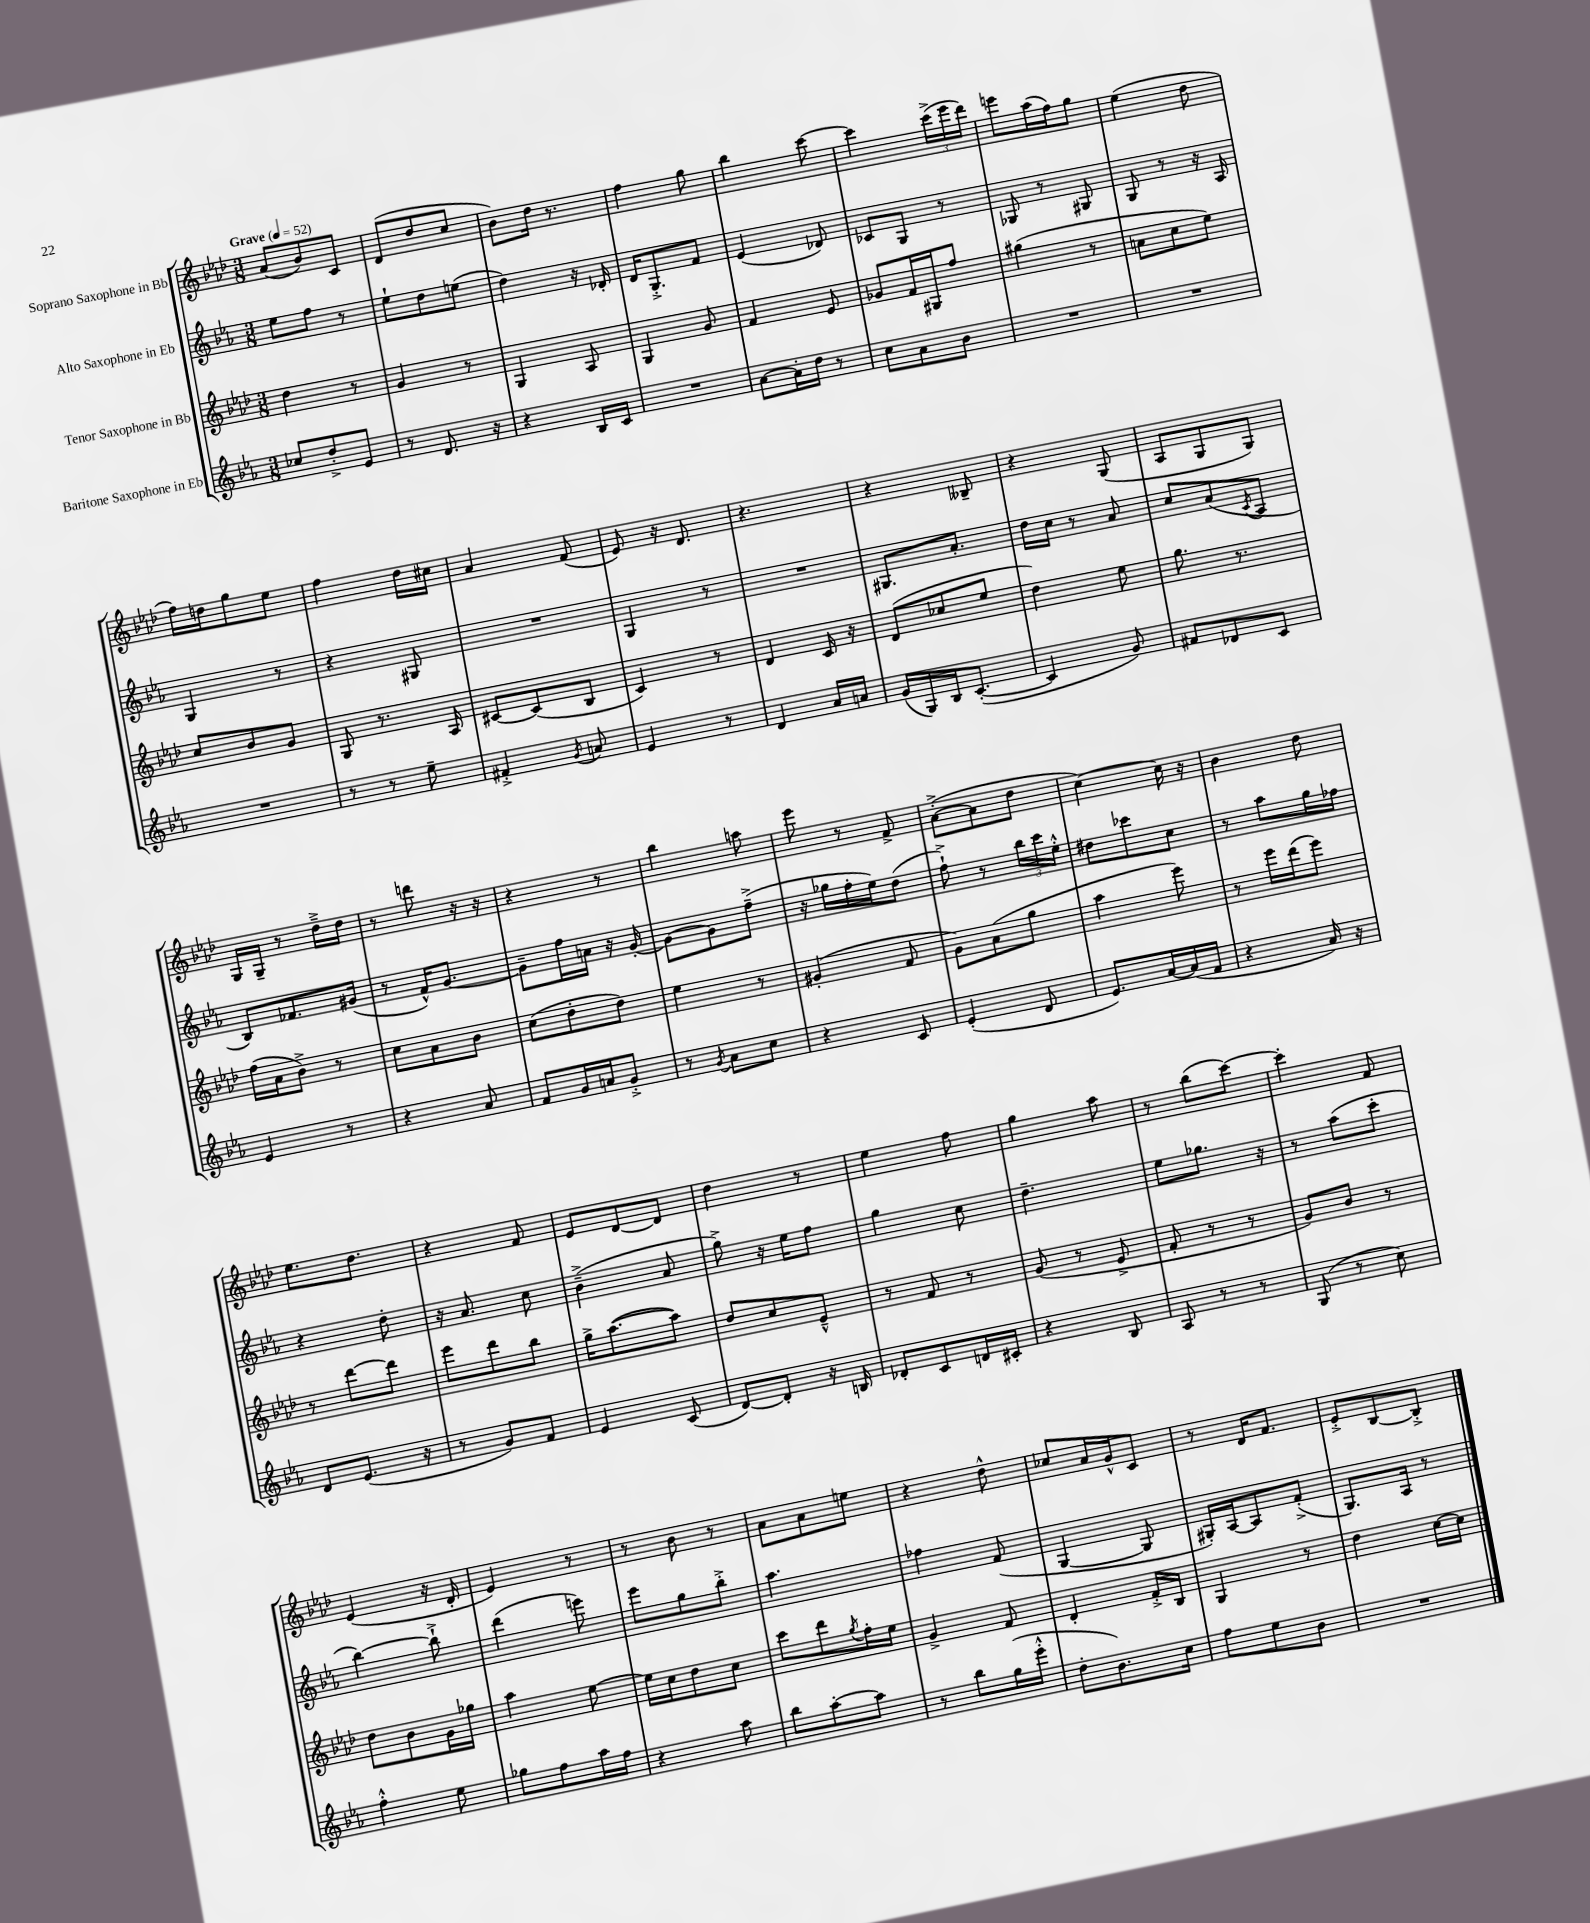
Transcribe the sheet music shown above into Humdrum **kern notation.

**kern	**kern	**kern	**kern
*staff4	*staff3	*staff2	*staff1
*clefG2	*clefG2	*clefG2	*clefG2
*k[b-e-a-]	*k[b-e-a-d-]	*k[b-e-a-]	*k[b-e-a-d-]
*M3/8	*M3/8	*M3/8	*M3/8
*MM52	*MM52	*MM52	*MM52
8cc-/L	4dd-\	8ee-\L	(8a-/L
8dd'^/	.	8ff\J	8b-/)
8e-/J	8r	8r	8c/J
=	=	=	=
8r	4g/	8ee-`\L	(8d-/L
8.d/	.	8dd\	8dd-/
.	8r	(8ee\J	8cc/J
16r	.	.	.
=	=	=	=
4r	4G/	4dd\)	8b-\L)
.	.	.	16dd-\Jk
.	.	.	8.r
16B-/LL	8A-/	16r	.
16c/JJ	.	16d-'/	.
=	=	=	=
4.r	4G/	16d/LK	4ff\
.	.	8.G'^/	.
.	8g/	8f/J	8gg\
=	=	=	=
[8a-\L	4f/	(4e-/	4bb-\
16a-'\]L	.	.	.
16dd\JJ	.	.	.
8r	8e-/	8d-/)	[8ccc\
=	=	=	=
8cc\L	8g-/L	8c-/L	4ccc\]
8a-\	16f/L	8G/J	.
.	16G#/J	.	.
8b-\J	8ff/J	8r	(24ccc^\LL
.	.	.	24eee-\
.	.	.	24ddd-\JJ)
=	=	=	=
4.r	(4gg#\	8G-/	8eee\L
.	.	8r	(16aa-\L
.	.	.	16ff\J)
.	8r	8G#/	8gg\J
=	=	=	=
4.r	8a\L	8G/	(4ee-\
.	8cc\	8r	.
.	8ee-\J)	16r	8dd-\
.	.	16A-/	.
=	=	=	=
4.r	8cc/L	4G/	16ff\LL)
.	.	.	16dd\J
.	8b-/	.	8gg\
.	8g/J	8r	8ee-\J
=	=	=	=
8r	8G/	4r	4ff\
8r	8.r	.	.
8ee-~\	.	8G#/	16dd-\LL
.	16A-/	.	16cc#\JJ
=	=	=	=
4f#'^/	[8c#/L	4.r	4a-/
.	(8c#/]	.	.
8qg/	.	.	.
8a/	8B-/J	.	(8f/
=	=	=	=
4e-/	4c/)	4G/	8e-/)
.	.	.	16r
.	.	.	8.d-/
8r	8r	8r	.
=	=	=	=
4d/	4d-/	4.r	4.r
16a-/LL	16c/	.	.
16a/JJ	16r	.	.
=	=	=	=
(16g/LL	(8d-/L	8.G#/L	4r
16G/)	.	.	.
16B-/J	8cc-/	.	.
([8.c'/J	.	8.a-'/J	.
.	8ee-/J	.	8B--~/
=	=	=	=
4c/]	4dd-\)	16dd\LL	4r
.	.	16cc\JJ	.
.	.	8r	.
8g/)	8ee-\	8a-/	(8G/
=	=	=	=
8f#/L	8.gg\	8cc/L	8A-/L
8d-/	.	(8a-/	8G/
.	8.r	.	.
.	.	8qc/	.
8c/J	.	8A-/J	8G/J)
=	=	=	=
4e-/	(16ff\LL	8B-/L)	16G/LL
.	16a-\J	.	16G~/JJ
.	8b-^\J)	8.f-/	8r
8r	8r	.	16dd-~^\LL
.	.	(16g#/Jk	16dd-\JJ
=	=	=	=
4r	8cc\L	8r	8r
.	8a-\	16f^^/LK)	8ddd\
.	.	[8.g/J	.
8a-/	8b-\J	.	16r
.	.	.	16r
=	=	=	=
8f/L	(8cc\L	8g~\]L	4r
16g/L	8dd-'\	16ff\L	.
16a/J	.	16a\JJ	.
8g'^/J	8dd-\J)	16r	8r
.	.	[16g'/	.
=	=	=	=
8r	4ee-\	8g\_L	4bb-\
8qg/	.	.	.
8a-\L	.	8g\]	.
8cc\J	8r	(8ff~^\J	8aa\
=	=	=	=
4r	(4g#'/	16r	8eee-\
.	.	16gg-\LL	.
.	.	16ff'\	8r
.	.	16ee-\J)	.
8c/	8f/	(8dd\J	8f^/
=	=	=	=
(4e-'/	8g\L)	8ff`^\)	([8a-'^\L
.	(8a-\	8r	8a-\]
8d/	8gg\J	24bb-\LL	8dd-\J
.	.	24ccc\	.
.	.	24ee-'^^\JJ	.
=	=	=	=
8.e-/L)	4aa-\	8dd#\L	[4cc\)
.	.	8ccc-\	.
[16a-/L	.	.	.
(16a-/]	8eee-\)	8cc\J	16cc\]
16f/JJ	.	.	16r
=	=	=	=
4r	8r	8r	4b-\
.	16eee-\LL	8aa-\L	.
.	(16ddd-\J	.	.
16a-/)	8eee-\J)	16gg\L	8dd-\
16r	.	16ff-\JJ	.
=	=	=	=
8d/L	8r	4r	8.ee-\L
(8.e-/J	[8ddd-\L	.	.
.	.	.	8.dd-\J
.	8ddd-\]J	8dd'\	.
16r	.	.	.
=	=	=	=
8r	8eee-\L	16r	4r
.	.	8.a-/	.
8g/L)	8ddd-\	.	.
8f/J	8bb-\J	8cc\	8f/
=	=	=	=
4e-/	16gg^\LK	(4b-~^\	8e-/L
.	([8.aa-\	.	.
.	.	.	[8d-/
(8c/	8aa-\]J)	8a-/	8d-/]J
=	=	=	=
[8d/L)	8dd-/L	8gg^\)	4dd-\
8d'/]J	8cc/	16r	.
.	.	16ee-\LK	.
16r	8e-~^^/J	8ff\J	8r
16B/	.	.	.
=	=	=	=
8d-'/L	8r	4gg\	4ee-\
8c/	8f/	.	.
16d/L	8r	8cc\	8ff\
16c#'/JJ	.	.	.
=	=	=	=
4r	(8g/	4.dd~\	4gg\
.	8r	.	.
8B-/	8e-^/	.	8aa-\
=	=	=	=
8A-/	8f'/	8ee-\L	8r
8r	8r	8.gg-\J	(8bb-\L
8r	8r	.	[8ccc\J)
.	.	16r	.
=	=	=	=
(8G/	8g/L)	8r	4ccc'\]
8r	8b-/J	(8aa-\L	.
8cc\)	8r	8ccc'\J	8f/
=	=	=	=
4ff'^^\	8dd-\L	[4bb-\)	(4e-/
.	8b-\	.	.
8ee-\	16g\L	8bb-`^\]	16r
.	16gg-\JJ	.	16d-'/
=	=	=	=
8gg-\L	4aa-\	(4ddd\	4e-/)
8ff\	.	.	.
16aa-\L	[8ee-\	8eee\)	8r
16ff\JJ	.	.	.
=	=	=	=
4r	16ee-\]LL	8eee-\L	8r
.	16cc\J	.	.
.	8dd-\	8gg\	8b-\
8aa-\	8cc\J	8bb-'^\J	8r
=	=	=	=
8bb-\L	8ccc\L	4.aa-\	8a-\L
[8aa-'\	8ddd-\	.	8a-\
.	8qgg/	.	.
8aa-\]J	16ff'\L	.	8ee\J
.	16ee-\JJ	.	.
=	=	=	=
8r	4g^/	4ff-\	4r
8bb-\L	.	.	.
(16gg\L	8f/	(8f/	8dd-^^\
16eee-'^^\JJ	.	.	.
=	=	=	=
8dd'\L	4d-'/	[4G/	8cc-/L
8.b-\)	.	.	16a-/L
.	.	.	16g^^/J
.	16f'^/LL	8G/]	8c/J
16cc\Jk	16B-/JJ	.	.
=	=	=	=
8ff\L	4G/	16G#'/LL)	8r
.	.	[16A-/J	.
8ee-\	.	8A-/]	16d-/LK
.	.	.	8.f/J
8b-\J	8r	(8f'^/J	.
=	=	=	=
4.r	4dd-\	8.G/L)	8e-'^/L
.	.	.	[8B-/
.	.	16A-/Jk	.
.	[16cc\LL	8r	8B-'^/]J
.	16cc\]JJ	.	.
==	==	==	==
*-	*-	*-	*-
